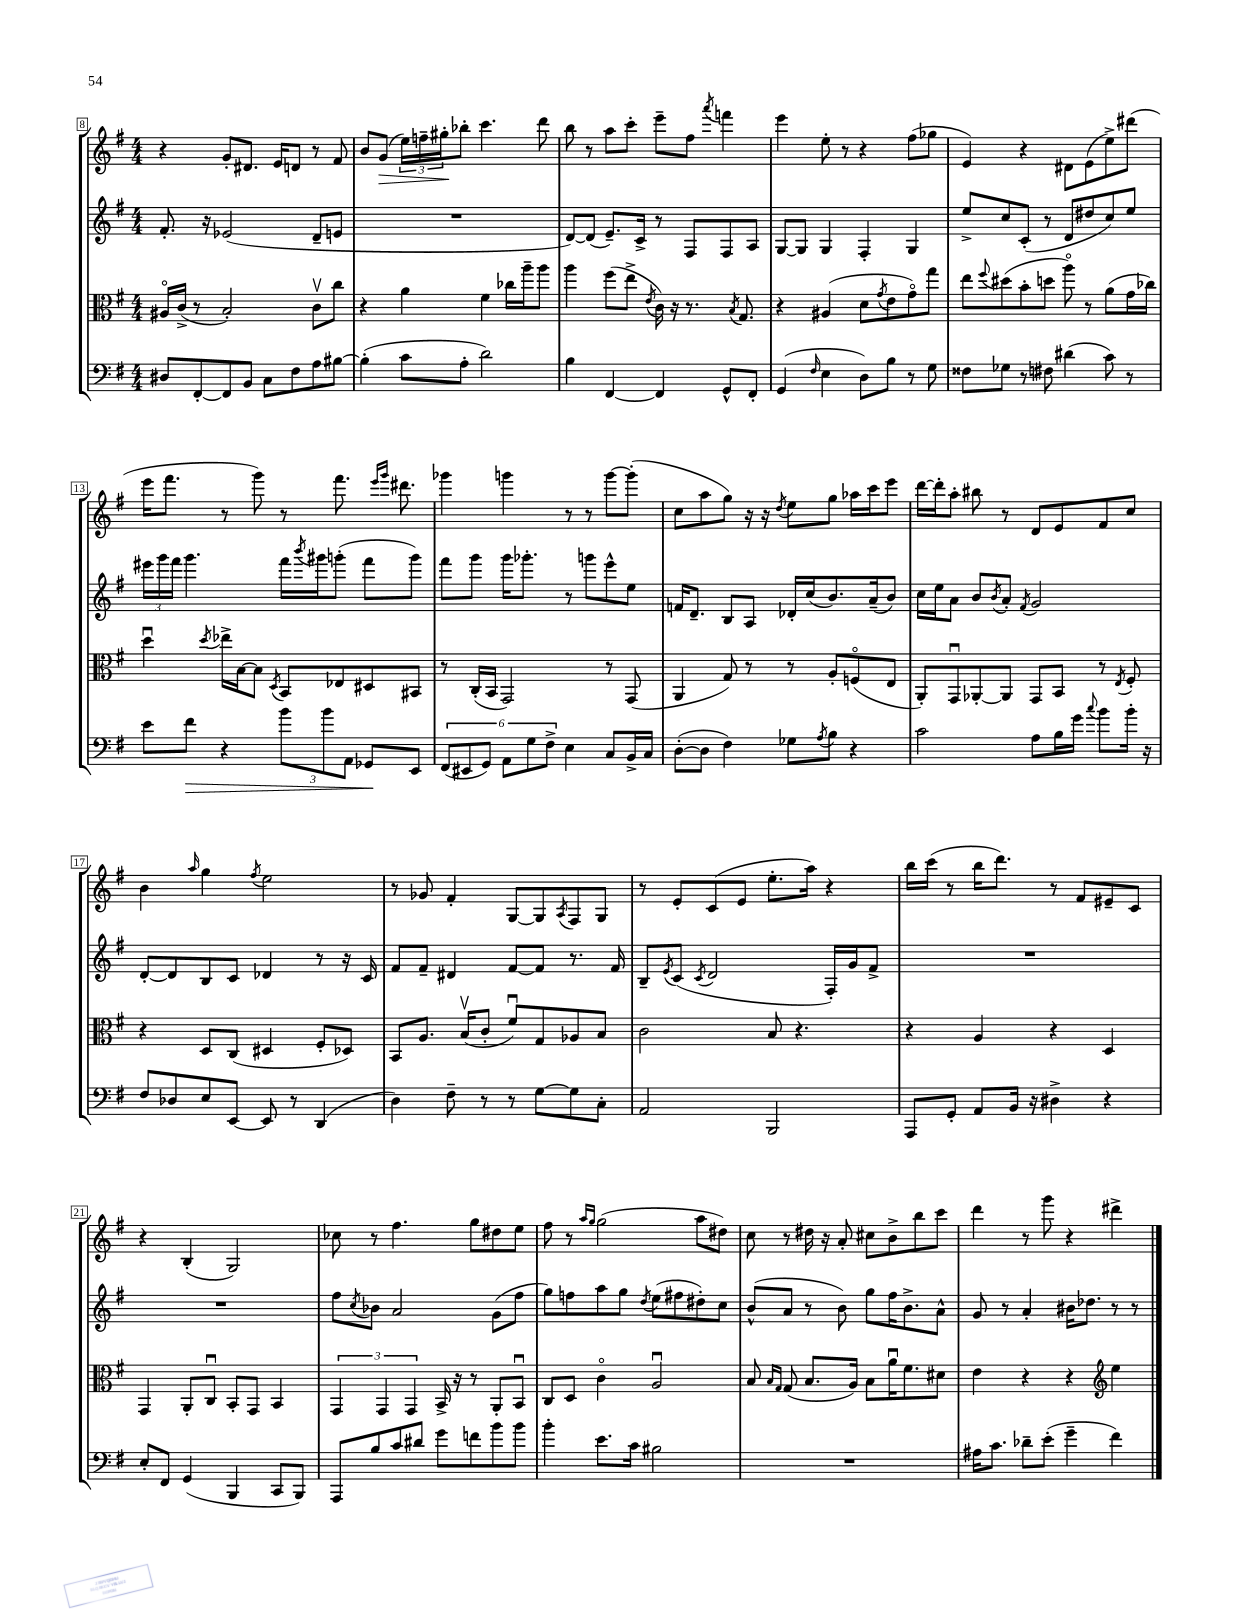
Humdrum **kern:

**kern	**kern	**kern	**kern
*staff4	*staff3	*staff2	*staff1
*clefF4	*clefC3	*clefG2	*clefG2
*k[f#]	*k[f#]	*k[f#]	*k[f#]
*M4/4	*M4/4	*M4/4	*M4/4
8D#	16A#o	8.f#'	4r
.	(16c^	.	.
[8FF#'	8r	.	.
.	.	16r	.
8FF#]	2B')	(2e-	8g'
8BB	.	.	8.d#
8C	.	.	.
.	.	.	16e
8F#	.	.	8d
8A	8cv	8d~	8r
[8B#	8cc	8e	8f#
=	=	=	=
(4B#']	4r	1r	8b
.	.	.	(8g
8c	4a	.	24ee)
.	.	.	24ff~
.	.	.	24gg#'
8A'	.	.	8bb-'
2d)	4f#	.	4.ccc
.	16cc-	.	.
.	16aa~	.	.
.	8aa	.	8ddd
=	=	=	=
4B	4aa	[8d)	8bb
.	.	(8d]	8r
[4FF#	(8ff#	8.e~)	8aa
.	8ee^	.	8ccc'
.	.	16c^	.
.	8qe	.	.
4FF#]	16c)	8r	8eee~
.	16r	.	.
.	8.r	8F#	8ff#
.	.	.	8qaaa
8GG^^	.	8F#	4fff
.	8qB	.	.
.	8.G	.	.
8FF#'	.	8A	.
=	=	=	=
(4GG	4r	[8G	4eee
.	.	8G]	.
16qqF#	.	.	.
4E	(4A#	4G	8ee'
.	.	.	8r
8D)	8d	4F#'	4r
.	8qg	.	.
8B	8e	.	.
8r	8go)	4G	(8ff#
8G	8gg	.	8gg-
=	=	=	=
8F##	8ee	8ee^	4e)
.	8qqff#	.	.
8G-	(8dd#	8cc	.
8r	8b'	(8c'	4r
8F#	8dd	8r	.
(4d#	8aao)	8d	8d#
.	8r	8dd#	(8e
8c)	(8a	8cc)	8ee^)
8r	16g	8ee	(8ddd#
.	16cc-)	.	.
=	=	=	=
8e	4ddu	24eee#	16eee
.	.	24ggg	.
.	.	.	8.fff#
.	.	24fff#	.
8f#	.	4.ggg	.
.	8qdd	.	.
4r	16ee-^	.	8r
.	[16B	.	.
.	8B]	.	8ggg)
.	8qD	.	.
12b	8BB	16fff#	8r
.	.	8qbbb	.
.	.	16ggg#	.
12b	.	.	.
.	8E-	(8ggg'	8.fff#
12AA	.	.	.
8GG-	8D#	8fff#	.
.	.	.	16qqeee
.	.	.	16qqggg
.	.	.	8.ddd#
8EE	8BB#	8ggg)	.
=	=	=	=
(12FF#	8r	8fff#	4ggg-
12EE#	.	.	.
.	(16C'	8ggg	.
12GG)	.	.	.
.	16BB	.	.
12AA	2GG)	16ggg	4ggg
.	.	8.ggg-'	.
12G	.	.	.
12F#^	.	.	.
4E	.	8r	8r
.	.	8ggg	8r
8C	8r	8eee^^	[8ggg
16BB^	(8GG	8ee	(8ggg']
16C	.	.	.
=	=	=	=
([8D'	4AA	16f	8cc
.	.	8.d~	.
8D]	.	.	8aa
4F#)	8G)	8B	8gg)
.	8r	8A	16r
.	.	.	16r
.	.	.	8qdd
8G-	8r	16d-'	8ee
.	.	(16cc	.
8qA	.	.	.
8B	8A'	8.b)	8gg
4r	(8Fo	.	16aa-
.	.	(16a~	16ccc
.	8E	8b)	8eee
=	=	=	=
2c	8AA')	16cc	[16ddd
.	.	16ee	16ddd']
.	8GGu	8a	8aa'
.	[8AA-'	8b	8bb#
.	.	8qb	.
.	8AA-]	8a'	8r
.	.	8qf#	.
8A	8GG	2g	8d
16B	8BB	.	8e
16g	.	.	.
8qqcc	.	.	.
8b	8r	.	8f#
.	8qE	.	.
16b'	8F#'	.	8cc
16r	.	.	.
=	=	=	=
8F#	4r	[8d'	4b
8D-	.	8d]	.
.	.	.	16qqaa
8E	8D	8B	4gg
[8EE	(8C	8c	.
.	.	.	8qff#
8EE]	4D#	4d-	2ee
8r	.	.	.
(4DD	8F#'	8r	.
.	8D-)	16r	.
.	.	16c	.
=	=	=	=
4D)	8BB	8f#	8r
.	8.A	8f#~	8g-
8F#~	.	4d#	4f#'
.	(16Bv	.	.
8r	8c'	.	.
8r	8f#u)	[8f#	[8G
[8G	8G	8f#]	8G]
.	.	.	8qA
8G]	8A-	8.r	8F#
8C'	8B	.	8G
.	.	16f#	.
=	=	=	=
2AA	2c	8B~	8r
.	.	8qe	.
.	.	(8c	8e'
.	.	8qc	.
.	.	2d	(8c
.	.	.	8e
2BBB	8B	.	8.ee'
.	4.r	.	.
.	.	.	16aa)
.	.	16F#')	4r
.	.	16g	.
.	.	8f#^	.
=	=	=	=
8AAA	4r	1r	16bb
.	.	.	(16ccc
8GG'	.	.	8r
8AA	4A	.	16bb
.	.	.	8.ddd)
16BB	.	.	.
16r	.	.	.
4D#^	4r	.	8r
.	.	.	8f#
4r	4D	.	8e#~
.	.	.	8c
=	=	=	=
8E'	4GG	1r	4r
8FF#	.	.	.
(4GG	8AA'	.	(4B'
.	8Cu	.	.
4BBB	8BB'	.	2G)
.	8GG	.	.
8CC	4BB	.	.
8BBB)	.	.	.
=	=	=	=
8AAA	6GG	8ff#	8cc-
.	.	8qcc	.
8B	.	8b-	8r
.	6GG	.	.
8c	.	2a	4.ff#
.	6GG	.	.
8d#	.	.	.
8g	16BB^	.	.
.	16r	.	.
8f	8r	.	8gg
8b	8AA'	(8g	8dd#
8b	8BBu	8ff#	8ee
=	=	=	=
4b'	8C	8gg)	8ff#
.	8D	8ff	8r
.	.	.	16qqaa
.	.	.	16qqgg
8.e	4co	8aa	(2gg
.	.	8gg	.
16c	.	.	.
.	.	8qdd	.
2B#	2Au	(8ee	.
.	.	8ff#	.
.	.	8dd#')	8aa
.	.	8cc	8dd#)
=	=	=	=
1r	8B	(8b^^	8cc
.	16qqB	.	.
.	16qqG	.	.
.	(8G	8a	8r
.	8.B	8r	16dd#
.	.	.	16r
.	.	8b)	8a'
.	16A)	.	.
.	8B	8gg	8cc#
.	16au	16ff#	8b^
.	8.f#	8.b^	.
.	.	.	8bb
.	8d#	8a^^	8ccc
=	=	=	=
16A#	4e	8g	4ddd
8.c	.	.	.
.	.	8r	.
8d-~	4r	4a'	8r
(8e'	.	.	8ggg
4g~	4r	16b#	4r
.	.	8.dd-	.
*	*clefG2	*	*
4f#)	4ee	8r	4ddd#^
.	.	8r	.
==	==	==	==
*-	*-	*-	*-
